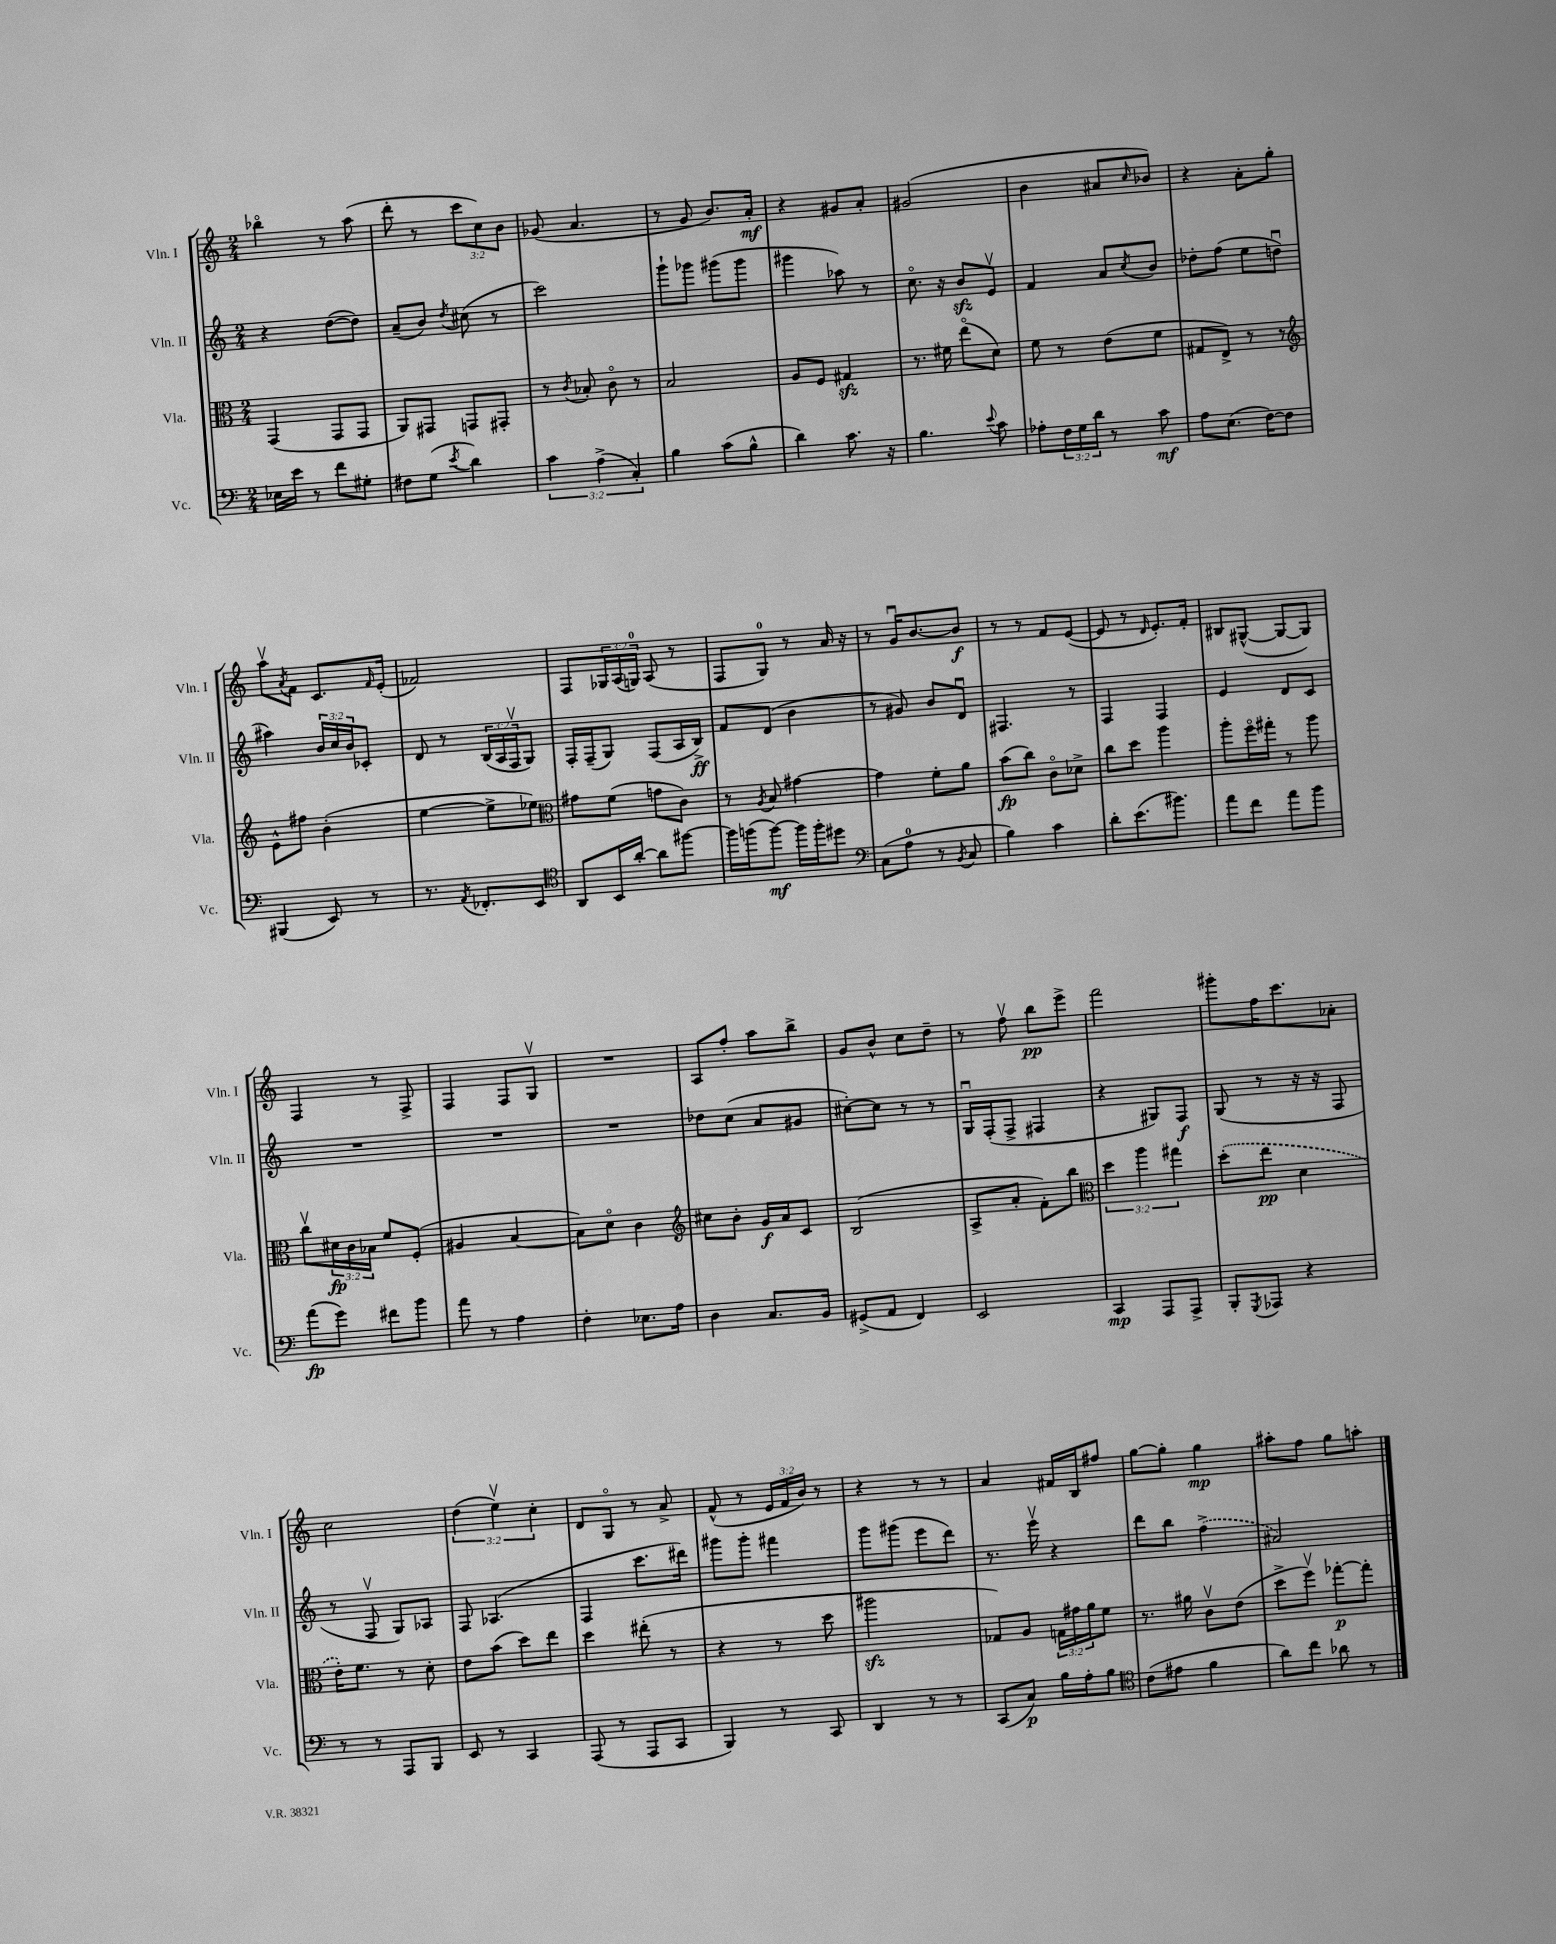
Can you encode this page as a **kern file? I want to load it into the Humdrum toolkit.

**kern	**kern	**kern	**kern
*staff4	*staff3	*staff2	*staff1
*clefF4	*clefC3	*clefG2	*clefG2
*k[]	*k[]	*k[]	*k[]
*M2/4	*M2/4	*M2/4	*M2/4
16E-	(4GG	4r	4bb-o
16e	.	.	.
8r	.	.	.
8f	8GG	([8dd	8r
8G#'	8GG	8dd])	(8aa
=	=	=	=
8F#	8AA)	(8a~	8ddd'
(8G	8GG#	8b)	8r
8qe	.	8qdd	.
4d)	8GG	(8cc#	12ccc
.	.	.	12cc)
.	8GG#'	8r	.
.	.	.	12b
=	=	=	=
6c	8r	2ccc)	(8g-
.	8qc	.	.
.	8B-'	.	4.a
(6A^	.	.	.
.	8co	.	.
6C')	.	.	.
.	8r	.	.
=	=	=	=
4B	2B	8ggg`	8r
.	.	8ggg-	8g
(8c	.	(8ggg#	8.b)
8B^^	.	8ggg#	.
.	.	.	16a'
=	=	=	=
4d)	8A	4ggg#	4r
.	8F	.	.
8.c	4G#	8aa-)	8g#
.	.	8r	8a'
16r	.	.	.
=	=	=	=
4.B	8.r	8.cco	(2g#
.	16f#	16r	.
.	(8eeo	8b	.
8qqe	.	.	.
8c	8d)	8ev	.
=	=	=	=
8A-'	8f	4f	4b
24F	8r	.	.
24G	.	.	.
24d	.	.	.
8r	(8e	8a	8a#
.	.	8qcc	16qqcc
8c	8f	8b	8b-)
=	=	=	=
8A	8G#	8dd-'	4r
(8.E	8E^)	(8ff	.
.	8r	8ee	8a'
[16F)	.	.	.
8F]	8r	8ddu	8gg'
=	=	=	=
*	*clefG2	*	*
(4BBB#	8e^^	4aa#)	8aav
.	.	.	8qa
.	8ff#	.	8f
8EE)	(4b'	24b	8.c
.	.	24cc	.
.	.	24b	.
8r	.	8c-'	.
.	.	.	16qqf
.	.	.	(16e'
=	=	=	=
8.r	[4ee	8d	2f-)
.	.	8r	.
8qAA	.	.	.
8.FF-'	.	.	.
.	8ee^]	(24B	.
.	.	24A	.
.	.	24Fv	.
8EE	8ee-)	8G)	.
=	=	=	=
*clefC4	*clefC3	*	*
8AA	8g#	16F'	8F
.	.	(16F~	.
16BB	(8f	8G)	24G-
.	.	.	(24A
[16a'	.	.	.
.	.	.	24G)
8a]	8g	(8F	(8A
[8ff#	8c)	16A	8r
.	.	16B^)	.
=	=	=	=
16ff#]	8r	8f	8F
(16ff	.	.	.
.	8qA	.	.
[8ff)	8B	(8d	8G)
16ff]	[4g#	4b	8r
16ff'	.	.	.
8dd#	.	.	16a
.	.	.	16r
=	=	=	=
*clefF4	*	*	*
(8C	4g#]	8r	8r
8A	.	8g#)	16gu
.	.	.	[8.b
8r	8f'	8b	.
8qBB	.	.	.
8C	8a	8du	8b]
=	=	=	=
4B)	(8b	4.F#	8r
.	8cc)	.	8r
4c	8co	.	8f
.	8d-^	8r	([8e
=	=	=	=
8d'	8cc	4F	8e]
(8.e	8dd	.	8r
.	.	.	16qqd
.	4aa	4F	8.e')
8.b#)	.	.	.
.	.	.	16f'
=	=	=	=
8a	8aa'	4e	8B#
8f	16ffo	.	([8G#^^
.	16gg#'	.	.
8a	8r	8d	8G#_
8b	8aa	8c	8G#])
=	=	=	=
(8a	8ccv	2r	4F
8g)	24d#	.	.
.	24c	.	.
.	24B-	.	.
8f#	8f	.	8r
8b	(8F'	.	8F^
=	=	=	=
8a	4A#	2r	4F
8r	.	.	.
4A	[4B	.	8F
.	.	.	8Gv
=	=	=	=
4F'	8B])	2r	2r
.	8do	.	.
8.E-	4c	.	.
16A	.	.	.
=	=	=	=
*	*clefG2	*	*
4D	8cc#	8dd-	8A
.	8b'	(8cc	8ff'
8.C	16g	8a	8aa
.	16a	.	.
.	8c	8g#	8bb^
16BB	.	.	.
=	=	=	=
(8GG#^	(2B	[8cc#')	8g
8AA	.	8cc#]	8b^^
4FF)	.	8r	8cc
.	.	8r	8dd~
=	=	=	=
2EE	8A^	16Gu	8r
.	.	(16F'	.
.	8a'	8F^	8ffv
.	8f')	4F#	8bb
.	8bb	.	8eee^
=	=	=	=
*	*clefC3	*	*
4CC	6dd	4r	2fff
.	6aa	.	.
8AAA	.	8G#)	.
.	6gg#	.	.
8AAA^	.	8F	.
=	=	=	=
8BBB'	(8dd'	(8G	8ggg#'
8qGGG	.	.	.
8AAA-	8ee	8r	16ff
.	.	.	8.ccc
4r	4d	16r	.
.	.	16r	.
.	.	8F	8a-'
=	=	=	=
8r	16e')	8r	2cc
.	8.f	.	.
8r	.	8Fv	.
8AAA	8r	8G)	.
8BBB	8d'	8A-	.
=	=	=	=
8EE	8e	8F	(6dd
8r	(8b	(4.A-	.
.	.	.	6eev)
4CC	8dd)	.	.
.	.	.	6cc'
.	8ee	.	.
=	=	=	=
(8AAA	4dd	4F	8d
8r	.	.	8Go
8AAA	(8ee#'	8.ccc	8r
8CC	8r	.	8a^
.	.	16ddd#)	.
=	=	=	=
4BBB)	4r	8ggg#	(8f^^
.	.	8ggg#'	8r
8r	8r	4fff#	24e
.	.	.	24f
.	.	.	24b)
8CC	8dd	.	8r
=	=	=	=
4DD	2aa#	8ggg	4r
.	.	(8ggg#	.
8r	.	8eee	8r
8r	.	8ddd)	8r
=	=	=	=
(8CC	8G-)	8.r	4a
8C)	8A	.	.
.	.	16eeev	.
16B	24G	4r	16f#
.	24g#	.	.
16A'	.	.	16B
.	24a	.	.
8B	8f	.	8ff#
=	=	=	=
*clefC4	*	*	*
(8c	8.r	8ddd	[8gg
8e#	.	8bb	8gg']
.	16a#	.	.
4f	8cv	(4ff^	4gg
.	(8e	.	.
=	=	=	=
8a)	8dd^	2a#)	8aa#'
8cc	8ffv)	.	8ff
8a-	[8gg-'	.	8gg
8r	8gg-']	.	8aa'
==	==	==	==
*-	*-	*-	*-
